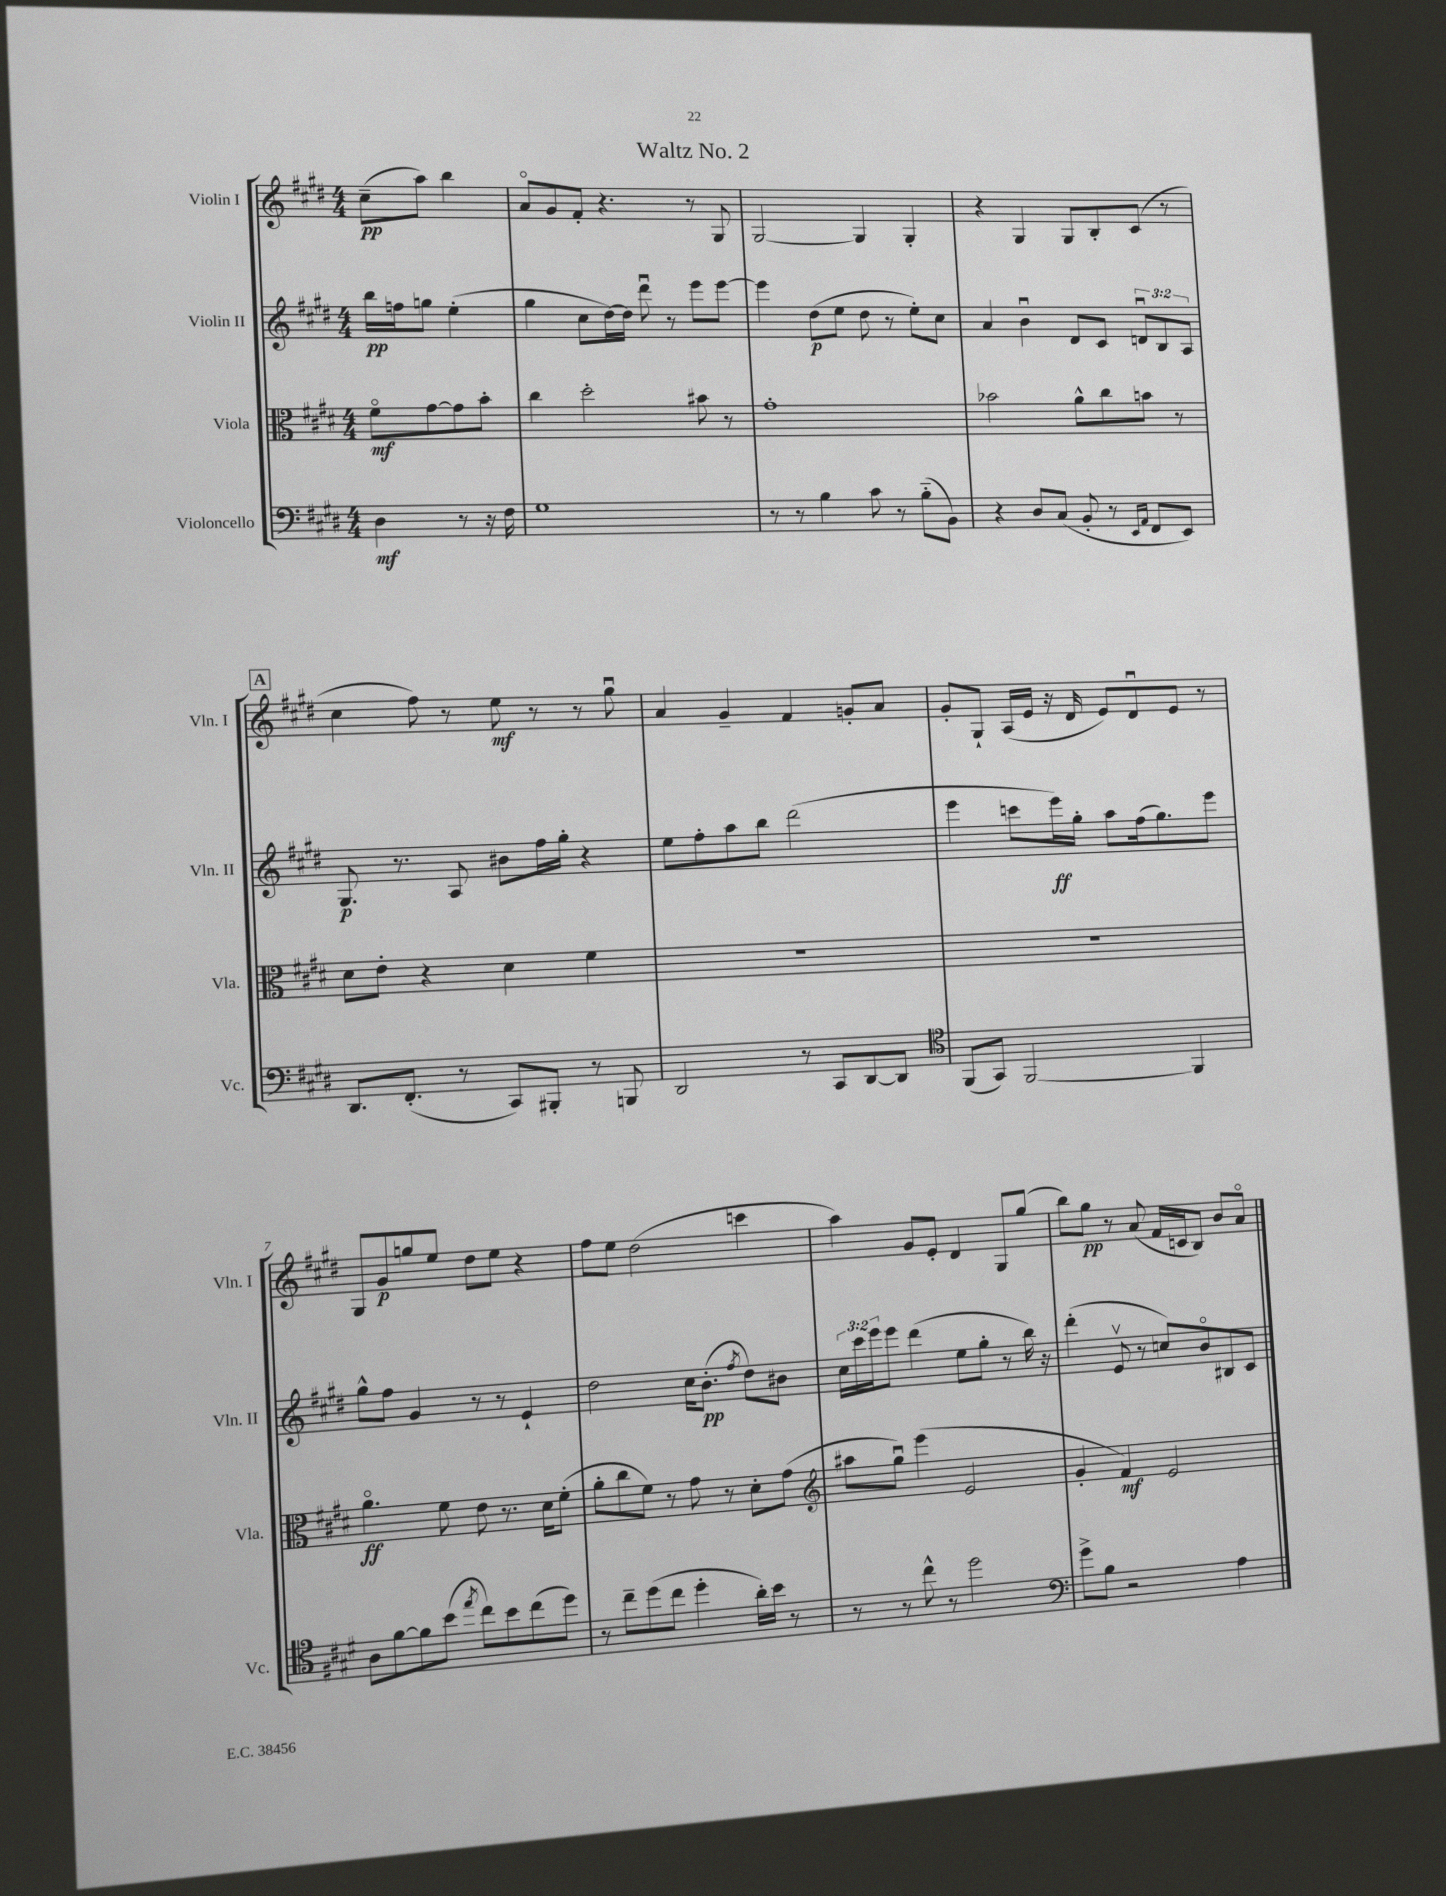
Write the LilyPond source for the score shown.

\header { title = "Waltz No. 2" }
<<
\new StaffGroup <<
\new Staff = "s0" \with { instrumentName = "Violin I" shortInstrumentName = "Vln. I" } {
    \clef treble \key e \major \numericTimeSignature \time 4/4 \partial 2
    cis''8--\pp( a''8) b''4 |
    a'8\flageolet gis'8 fis'8-. r4. r8 gis8 |
    gis2~ gis4 gis4-. |
    r4 gis4 gis8 b8-. cis'8( r8 |
    \mark \markup { \box "A" } cis''4 fis''8) r8 e''8\mf r8 r8 gis''8\downbow |
    a'4 gis'4-- fis'4 g'8-. a'8 |
    gis'8-. gis8-! a16( e'16 r16 dis'16 e'8) dis'8\downbow e'8 r8 |
    gis8 gis'8\p g''8 e''8 dis''8 e''8 r4 |
    fis''8 e''8 dis''2( c'''4 |
    a''4) gis'8 e'8-. dis'4 gis8 gis''8( |
    b''8) gis''8\pp r8 a'8( fis'16 c'16 b8) b'8 a'8\flageolet \bar "|." |
}
\new Staff = "s1" \with { instrumentName = "Violin II" shortInstrumentName = "Vln. II" } {
    \clef treble \key e \major \numericTimeSignature \time 4/4 \override Staff.TupletNumber.text = #tuplet-number::calc-fraction-text \partial 2
    b''16\pp f''16 g''8 e''4-.( |
    gis''4 cis''8 dis''16~) dis''16 dis'''8\downbow r8 e'''8 e'''8~ |
    e'''4 dis''8\p( e''8 dis''8 r8 e''8-.) cis''8 |
    a'4 b'4\downbow dis'8 cis'8 \tuplet 3/2 { d'8\downbow b8 a8 } |
    \mark \markup { \box "A" } gis8.\p r8. a8 bis'8 fis''16 gis''16-. r4 |
    e''8 fis''8-. a''8 b''8 dis'''2( |
    e'''4 c'''8 e'''16\ff) gis''16-. a''8 fis''16( gis''8.) e'''8 |
    gis''8-^ fis''8 gis'4 r8 r8 e'4-! |
    dis''2 cis''16 b'8.-.\pp( \acciaccatura { fis''8 } dis''8) bis'8 |
    \tuplet 3/2 { cis''16 cis'''16 e'''16 } e'''8 dis'''4( e''8 gis''8-. r8 b''16) r16 |
    dis'''4-.( e'8\upbow r8 c''8) b'8\flageolet bis8 cis'8 \bar "|." |
}
\new Staff = "s2" \with { instrumentName = "Viola" shortInstrumentName = "Vla." } {
    \clef alto \key e \major \numericTimeSignature \time 4/4 \partial 2
    fis'8\flageolet\mf gis'8~ gis'8 b'8-. |
    cis''4 dis''2-. bis'8 r8 |
    gis'1-. |
    bes'2 a'8-^ cis''8 b'8 r8 |
    \mark \markup { \box "A" } dis'8 e'8-. r4 dis'4 fis'4 |
    R1 |
    R1 |
    a'4.\flageolet\ff fis'8 e'8 r8. dis'16 fis'8-.( |
    a'8-. cis''8 fis'8) r8 gis'8 r8 dis'8-. gis'8( |
    \clef treble ais''8 gis''8\downbow) e'''4( e'2 |
    gis'4-. fis'4\mf) e'2 \bar "|." |
}
\new Staff = "s3" \with { instrumentName = "Violoncello" shortInstrumentName = "Vc." } {
    \clef bass \key e \major \numericTimeSignature \time 4/4 \partial 2
    dis4\mf r8 r16 fis16 |
    gis1 |
    r8 r8 b4 cis'8 r8 b8-_( b,8) |
    r4 dis8 cis8( b,8-. r8 \grace { e,16 a,16 } fis,8 e,8) |
    \mark \markup { \box "A" } dis,8. fis,8.-.( r8 cis,8) bis,,8-. r8 b,,8 |
    dis,2 r8 cis,8 dis,8~ dis,8 |
    \clef tenor fis,8( gis,8) fis,2~ fis,4 |
    a8 fis'8~ fis'8 b'8( \acciaccatura { e''8 } cis''8) b'8 cis''8( dis''8) |
    r8 cis''8-- dis''8( cis''8 dis''4-. a'16-.) b'16 r8 |
    r8 r8 cis''8-^ r8 dis''2 |
    \clef bass gis'8-> b8 r2 a4 \bar "|." |
}
>>
>>
